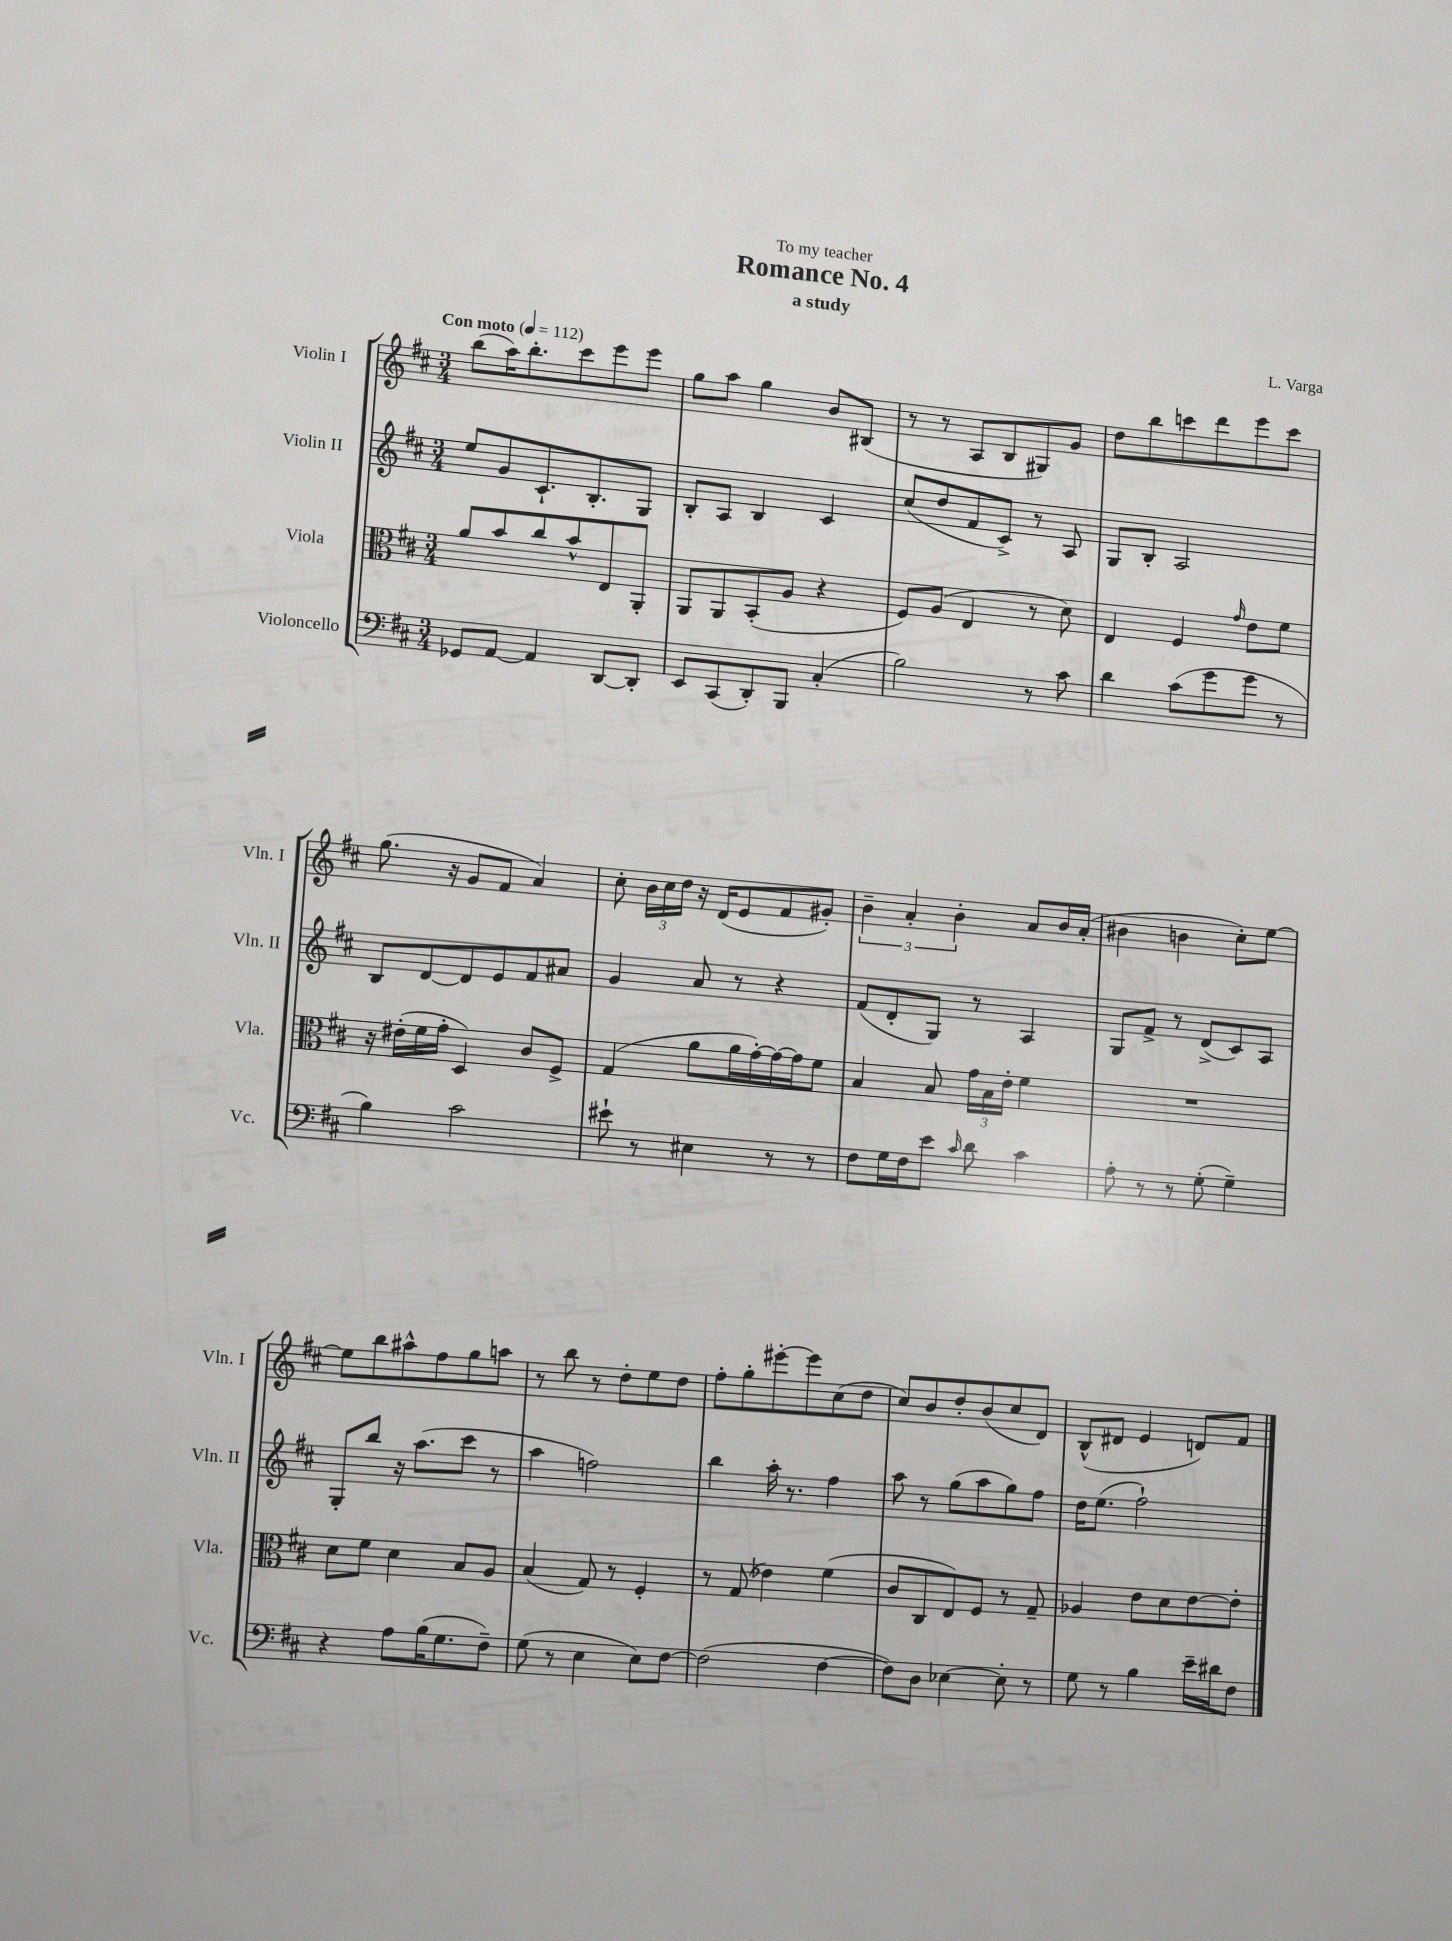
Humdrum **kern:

**kern	**kern	**kern	**kern
*part4	*part3	*part2	*part1
*staff4	*staff3	*staff2	*staff1
*I"Violoncello	*I"Viola	*I"Violin II	*I"Violin I
*I'Vc.	*I'Vla.	*I'Vln. II	*I'Vln. I
*clefF4	*clefC3	*clefG2	*clefG2
*k[f#c#]	*k[f#c#]	*k[f#c#]	*k[f#c#]
*M3/4	*M3/4	*M3/4	*M3/4
*MM112	*MM112	*MM112	*MM112
=1	=1	=1	=1
!	!	!	!LO:TX:a:B:t=Con moto
8GG-X/L	8a/L	8ee/L	(8bb\L
[8AA/J	8b/	8g/	16aa\K)
.	.	.	8.bb'\
4AA/]	8cc#/	8.c#`/	.
.	8b^^/	.	8ccc#\
.	.	8.B'/	.
[8DD/L	8E/	.	8eee\
8DD'/J]	8AA'/J	8G/J	8eee\J
=2	=2	=2	=2
8EE/L	8AA/L	8B'/L	8gg\L
(8CC#/	8AA/	8A/J	8aa\J
8DD'/)	(8BB'/	4B/	4gg\
8BBB/J	8A/J	.	.
(4C#'/	4r	4c#/	8b/L
.	.	.	(8B#X/J
=3	=3	=3	=3
2B\)	8F#/L)	(8cc#/L	8r
.	(8A/J	8dd/	8r
.	4E/	8f#/	8A/L
.	.	8c#^/J)	8B/
8r	8r	8r	8G#X/)
8c#\	8d\)	8A/	8g/J
=4	=4	=4	=4
4d\	4E/	8G/L	8dd\L
.	.	8B'/J	8bb\
(8c#\L	4F#/	2A/	8cccn\
8g\	.	.	8ddd\
.	16qqg/	.	.
8g\J	8e\L	.	8eee\
8r	8f#\J	.	8ccc\J
!!LO:LB:g=z
=5	=5	=5	=5
4B\)	16r	8B/L	(8.gg\
.	(16e#X'\LL	.	.
.	16f#\	[8d/	.
.	16g'\JJ	.	16r
2c#\	4D/)	8d/]	8g/L
.	.	8e/	8f#/J
.	8c#/L	8f#/	4a/)
.	8F#^/J	8a#X/J	.
=6	=6	=6	=6
8e#X`\	(4G/	4g/	8cc#'\
8r	.	.	24b\LL
.	.	.	24cc#\
.	.	.	24dd\JJ
4E#X\	8a\L	8a/	16r
.	.	.	(16d/KL
.	16a\L	8r	8e/
.	[16g'\)	.	.
8r	16g\_	4r	8f#/
.	16g\J]	.	.
8r	8f#\J	.	8g#X'/J)
=7	=7	=7	=7
8F#\L	4B/	(8f#/L	6b~\
16G\L	.	8d'/	.
.	.	.	6a'/
16F#\J	.	.	.
8e\J	8B/	8G/J)	.
.	.	.	6b'\
16qqc#/	.	.	.
8d\	24g\LL	8r	.
.	24B\	.	.
.	24e'\JJ	.	.
4c#\	4f#\	4A/	8a/L
.	.	.	16b/L
.	.	.	(16a'/JJ
=8	=8	=8	=8
8A'\	2.r	8G/L	4b#X\
8r	.	8f#^/J	.
8r	.	8r	4bn\
(8G'\	.	(8d^/L	.
4G~\)	.	8c#/)	8cc#'\L)
.	.	8A/J	[8ee\J
!!LO:LB:g=z
=9	=9	=9	=9
4r	8d\L	8G'/L	8ee\L]
.	8f#\J	8bb/J	8bb\
8A\L	4d\	16r	8aa#X^^\
.	.	(8.aa\L	.
(16B\K	.	.	8ff#\
8.G\	.	.	.
.	8B/L	8ccc#\J	8gg\
8F#~\J)	8A/J	8r	8aan\J
=10	=10	=10	=10
(8G\	(4B/	4aa\	8r
8r	.	.	8bb\
4E\	8G/)	2ffn\)	8r
.	8r	.	8dd'\L
8E\L)	4F#'/	.	8ee\
[8F#\J	.	.	8dd\J
=11	=11	=11	=11
(2F#\]	8r	4bb\	8ff#'\L
.	(8G/	.	8gg'\
.	4e-X\)	16aa'\	[8eee#X'\
.	.	8.r	.
.	.	.	8eee#\]
[4F#\	(4f#\	4ff#\	(8cc#\
.	.	.	8dd\J
=12	=12	=12	=12
8F#\L])	8c#/L	8aa\	8cc#/L)
8D\J	8C#/	8r	8b/
[4E-X\	8E/)	(8gg\L	8dd'/
.	8F#/J	8aa\	(8b/
8E-'\]	8r	8gg\)	8cc#/
8r	8G~/	8ff#\J	8d/J)
=13	=13	=13	=13
8G\	4A-X/	16dd\KL	(8B^^/L
.	.	(8.ee\J	.
8r	.	.	8d#X/J
4B\	8e\L	2ff#`\)	4e/
.	8d\	.	.
16e~\LL	[8e\	.	8dn/L)
16d#X\J	.	.	.
8F#\J	8e'\J]	.	8f#/J
==	==	==	==
*-	*-	*-	*-
